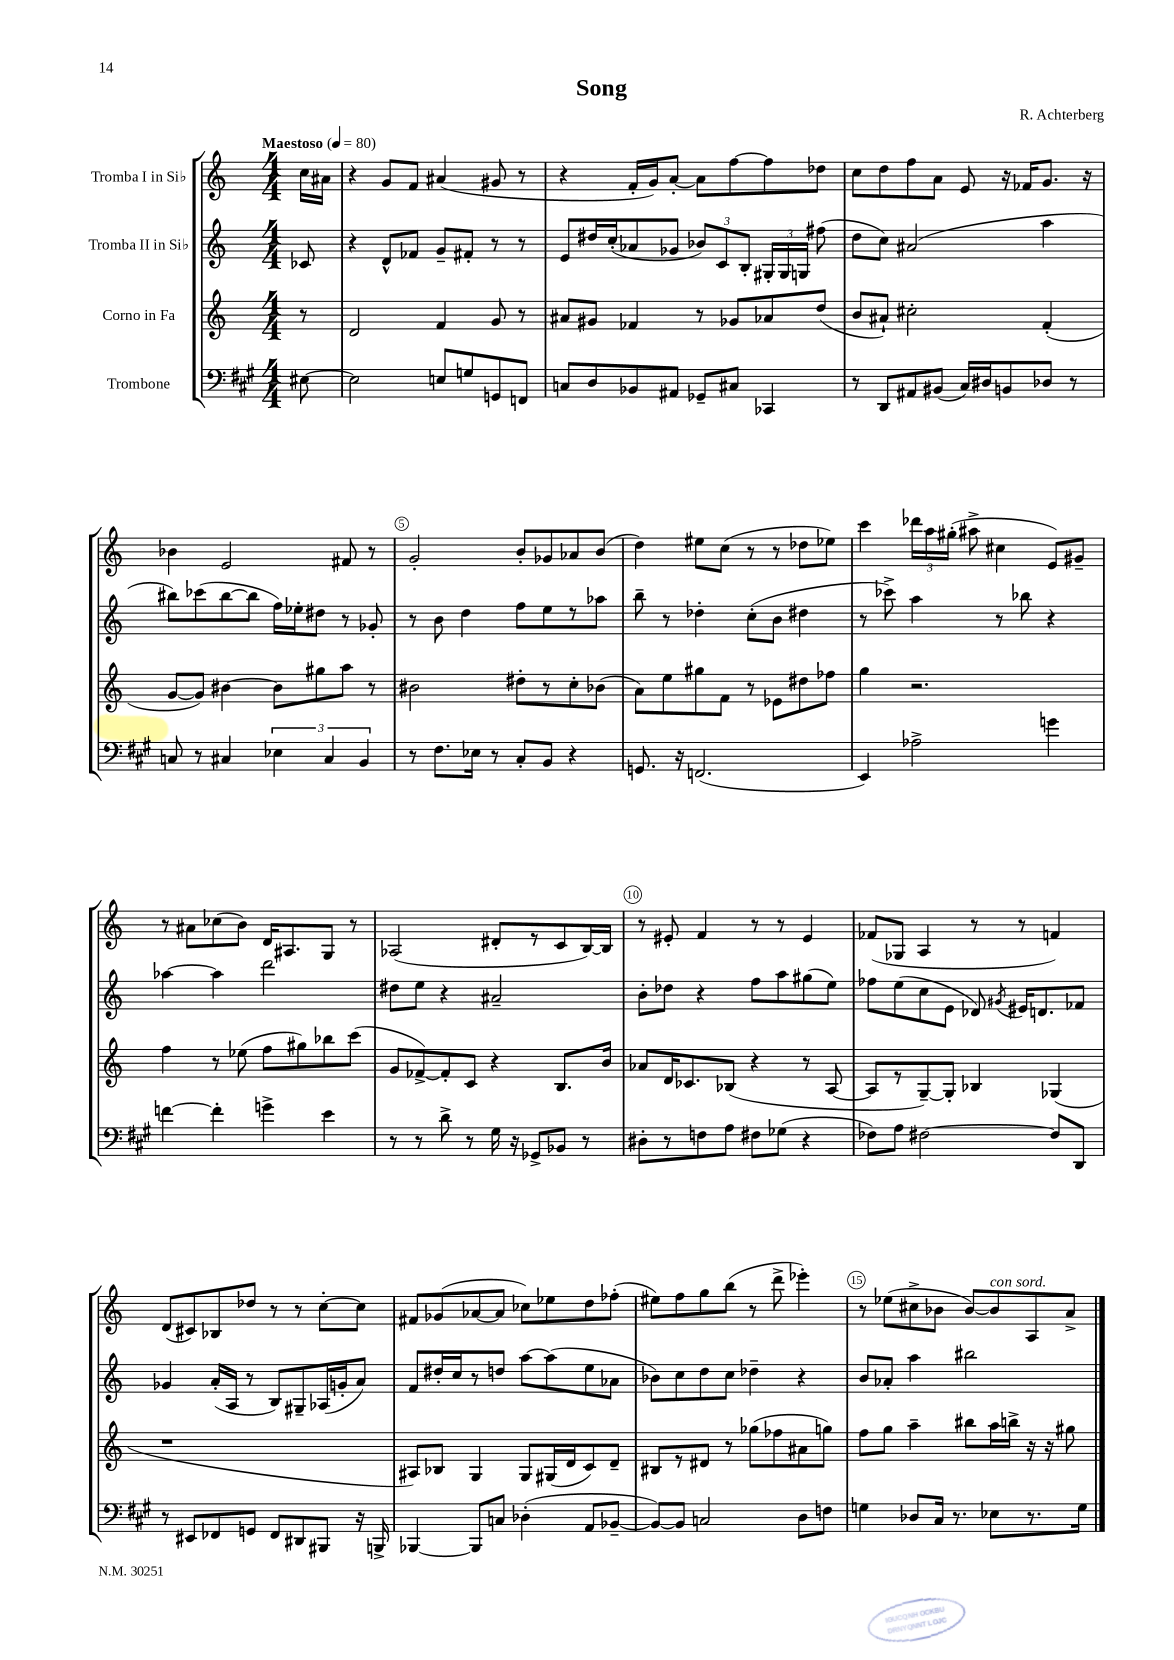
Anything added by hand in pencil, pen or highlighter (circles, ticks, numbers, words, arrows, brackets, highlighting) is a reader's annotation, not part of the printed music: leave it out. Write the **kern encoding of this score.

**kern	**kern	**kern	**kern
*staff4	*staff3	*staff2	*staff1
*clefF4	*clefG2	*clefG2	*clefG2
*k[f#c#g#]	*k[]	*k[]	*k[]
*M4/4	*M4/4	*M4/4	*M4/4
*MM80	*MM80	*MM80	*MM80
[8E#	8r	8c-	16cc
.	.	.	16a#
=	=	=	=
2E#]	2d	4r	4r
.	.	8d^^	8g
.	.	8f-	8f
8E	4f	8g~	(4a#
8G	.	8f#'	.
8GG	8g	8r	8g#
8FF	8r	8r	8r
=	=	=	=
8C	8a#	8e	4r
8D	8g#	16dd#	.
.	.	(16cc'	.
8BB-	4f-	8a-	16f'
.	.	.	16g)
8AA#	.	8g-	[8a'
8GG-~	8r	12b-)	8a]
.	.	12c	.
8C#	8g-	.	[8ff
.	.	12B'	.
4CC-	8a-	24G#'	8ff]
.	.	24G#	.
.	.	24G	.
.	(8dd	(8ff#	8dd-
=	=	=	=
8r	8b	8dd	8cc
8DD	8a#`)	8cc)	8dd
8AA#	2cc#'	(2a#	8ff
(8BB#	.	.	8a
16C#)	.	.	8e
16D#	.	.	.
8BB	.	.	16r
.	.	.	16f-
8D-	(4f'	4aa	8.g
8r	.	.	.
.	.	.	16r
=	=	=	=
8C	[8g	8bb#)	4b-
8r	8g])	(8ccc-	.
4C#	[4b#	[8bb#	2e
.	.	8bb#]	.
6E-	8b#]	16ff)	.
.	.	16ee-'	.
.	8gg#	8dd#	.
6C#	.	.	.
.	8aa	8r	8f#
6BB	.	.	.
.	8r	8g-'	8r
=	=	=	=
8r	2b#	8r	2g'
8.F#	.	8b	.
.	.	4dd	.
16E-	.	.	.
8r	.	.	.
8C#'	8dd#'	8ff	8b'
8BB	8r	8ee	8g-
4r	8cc'	8r	8a-
.	(8b-	8aa-	(8b
=	=	=	=
8.GG	8a)	8bb~	4dd)
.	8ee	8r	.
16r	.	.	.
(2.FF	8gg#	4dd-'	8ee#
.	8f	.	(8cc
.	8r	(8cc'	8r
.	8e-	8b	8r
.	8dd#	4dd#	8dd-
.	8ff-	.	8ee-)
=	=	=	=
4EE)	4gg	8r	4ccc
.	.	8ccc-^)	.
2A-^	2.r	4aa	24ddd-
.	.	.	24aa
.	.	.	(24gg#'
.	.	.	8aa#^
.	.	8r	4cc#
.	.	8bb-	.
4g	.	4r	8e)
.	.	.	8g#~
=	=	=	=
[4f	4ff	[4aa-	8r
.	.	.	8a#
4f']	8r	4aa-]	(8cc-
.	(8ee-	.	8b)
4g^	8ff	2ddd	16d
.	.	.	8.A#
.	8gg#)	.	.
4e	8bb-	.	8G
.	(8ccc	.	8r
=	=	=	=
8r	8g	8dd#	(2A-
8r	[8f-^)	8ee	.
8d^	8f-']	4r	.
8r	8c	.	.
16G#	4r	2a#~	8d#'
16r	.	.	.
8GG-^	.	.	8r
8BB-	8.B	.	8c
8r	.	.	[16B)
.	16b	.	16B]
=	=	=	=
8D#'	8a-	8b'	8r
8r	16d	8dd-	8e#'
.	8.c-	.	.
8F	.	4r	4f
8A	(8B-	.	.
8F#	4r	8ff	8r
(8G-	.	8aa	8r
4r	8r	(8gg#	4e#
.	[8A	8ee)	.
=	=	=	=
8F-)	8A]	8ff-	(8f-
8A	8r	(8ee	8G-
[2F#	[8G~)	8cc	4A
.	8G']	8e	.
.	4B-	8d-)	8r
.	.	8qg#	.
.	.	16e#	8r
.	.	8.d	.
8F#]	(4G-	.	4f)
8DD	.	8f-	.
=	=	=	=
8r	1r	4g-	(8d
8EE#	.	.	8c#)
8FF-	.	(16a'	8B-
.	.	16A	.
8GG	.	8r	8dd-
8FF-	.	8B)	8r
8DD#	.	8G#~	8r
8BBB#	.	(16A-	[8cc'
.	.	16g'	.
16r	.	8a)	8cc]
16BBB^	.	.	.
=	=	=	=
[4BBB-	8A#)	8f	8f#
.	8B-	16dd#'	(8g-
.	.	16cc	.
8BBB-]	4G	8r	[8a-
8C	.	8dd	8a-]
(4D-'	8G	[8aa	8cc-)
.	(16G#	(8aa]	8ee-
.	16d	.	.
8AA	8c)	8ee	8dd
[8BB-~	8d~	8a-	(8ff-'
=	=	=	=
8BB-_)	8B#	8b-)	8ee#)
8BB-]	8r	8cc	8ff
2C	8d#	8dd	8gg
.	8r	8cc	(8bb
.	(8gg-	4dd-~	8r
.	8ff-	.	8ddd^
8D	8a#	4r	4eee-')
8F	8gg)	.	.
=	=	=	=
4G	8ff	8b	8r
.	8gg	8a-'	(8ee-
8D-	4aa~	4aa	8cc#^
16C#	.	.	8b-
8.r	.	.	.
.	8bb#	2bb#	[8b-)
8E-	16aa	.	8b-]
.	16bb^	.	.
8.r	16r	.	8A
.	16r	.	.
.	8gg#	.	8a^
16G	.	.	.
==	==	==	==
*-	*-	*-	*-
